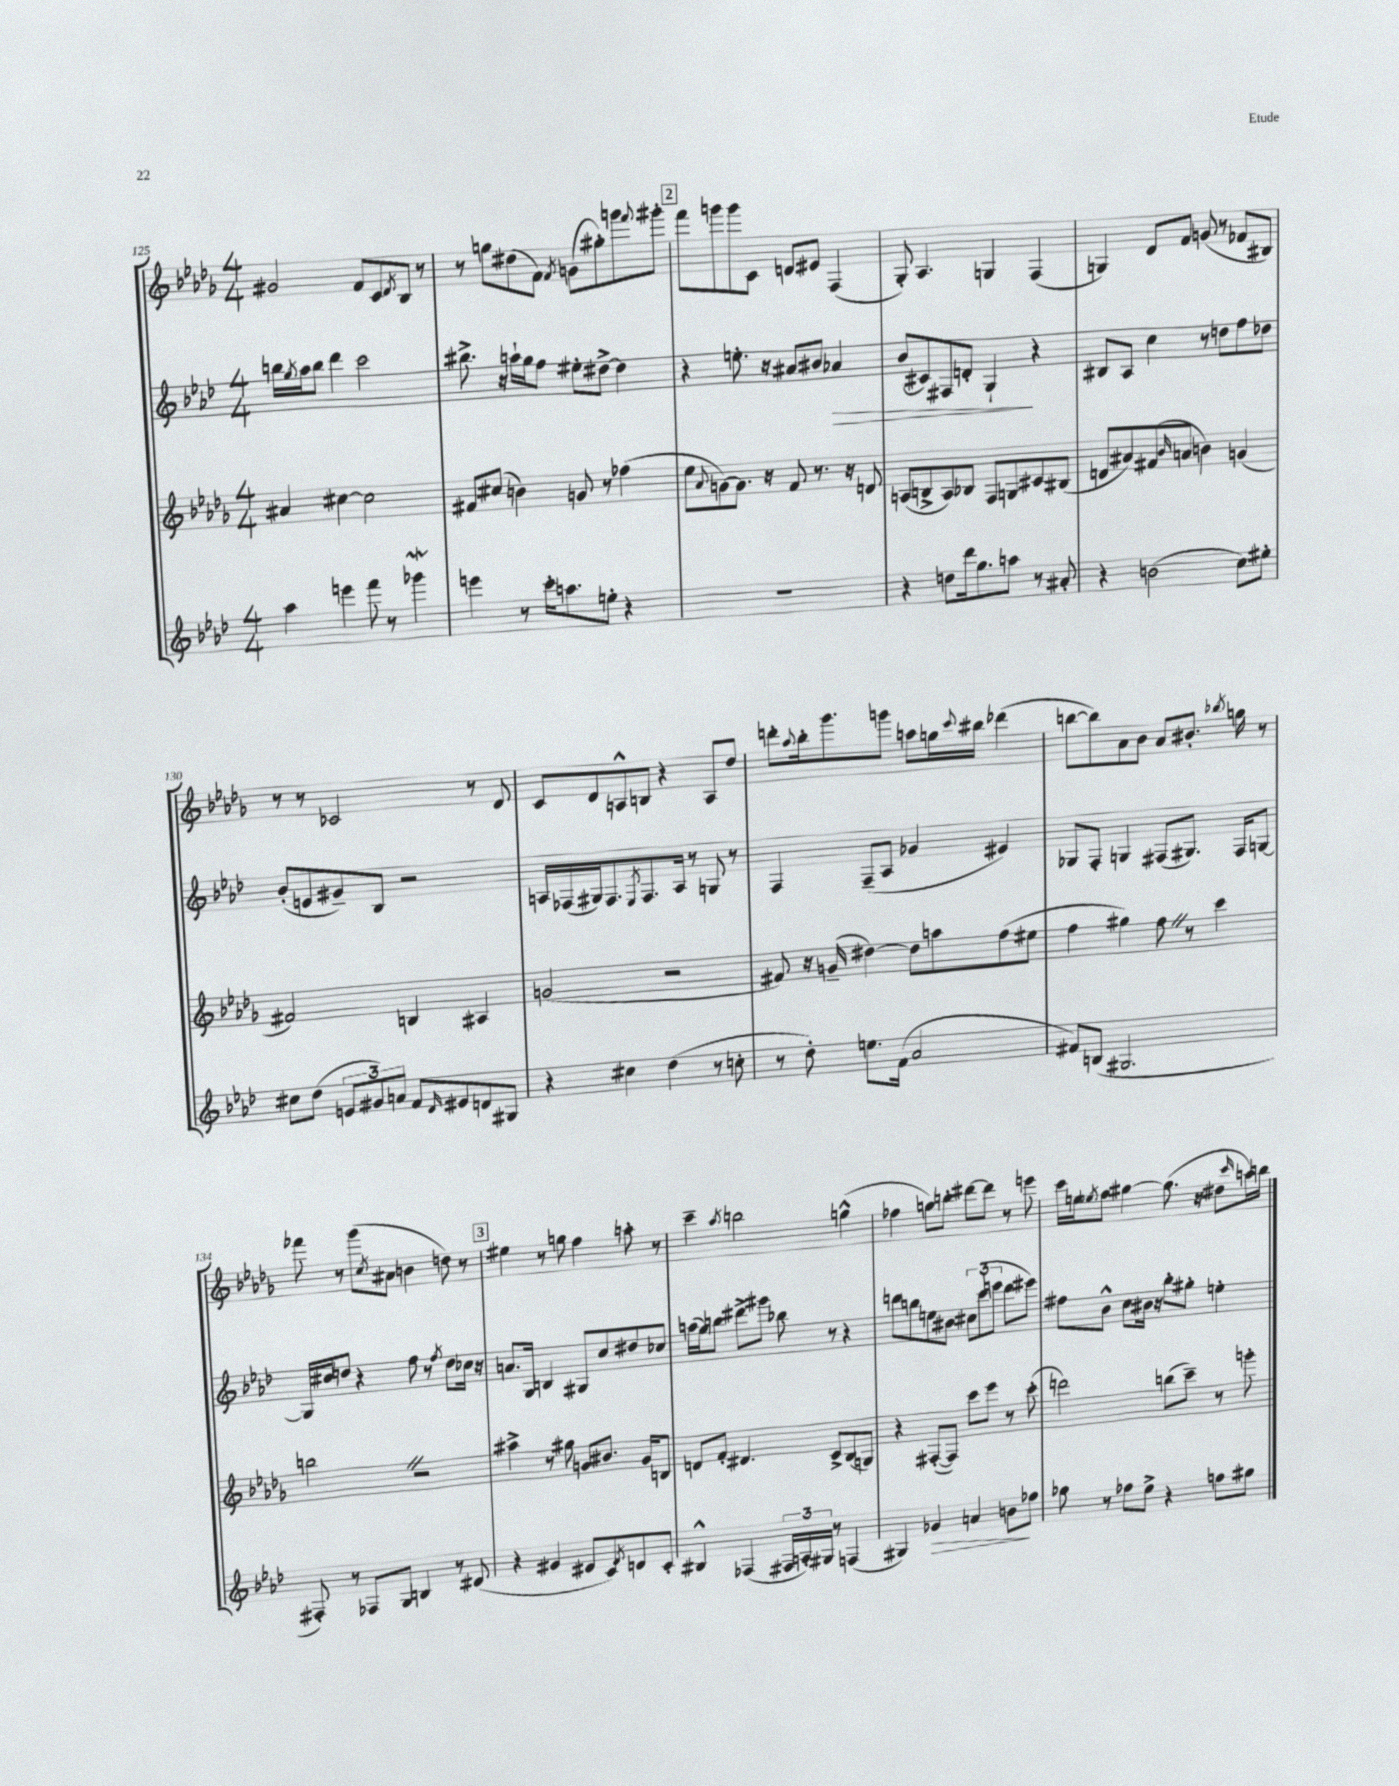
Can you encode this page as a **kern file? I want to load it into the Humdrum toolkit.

**kern	**dynam	**kern	**kern	**dynam	**kern
*part4	*part4	*part3	*part2	*part2	*part1
*staff4	*staff4	*staff3	*staff2	*staff2	*staff1
*clefG2	*	*clefG2	*clefG2	*	*clefG2
*k[b-e-a-d-]	*	*k[b-e-a-d-g-]	*k[b-e-a-d-]	*	*k[b-e-a-d-g-]
*M4/4	*	*M4/4	*M4/4	*	*M4/4
=125	=125	=125	=125	=125	=125
4aa-\	.	4a#X/	16bbn\LL	.	2g#X/
.	.	.	8qgg/	.	.
.	.	.	16aa-\J	.	.
.	.	.	8bb\J	.	.
4eeen\	.	[4cc#X\	4ddd-\	.	.
8fff\	.	2cc#\]	2ccc\	.	8f/L
8r	.	.	.	.	8c/
.	.	.	.	.	8qd-/
4ggg-Xw\	.	.	.	.	8B-/J
.	.	.	.	.	8r
=126	=126	=126	=126	=126	=126
4eeen\	.	8f#X/L	8.bb#X^\	.	8r
.	.	(8cc#X/J	.	.	8ggn\L
.	.	.	16r	.	.
8r	.	4bn\)	16aan`\LL	.	(8dd#X\
.	.	.	16gg\J	.	.
16ccc'\KL	.	.	8ff\J	.	8f\J)
8.aan\	.	.	.	.	.
.	.	.	.	.	8qf/
.	.	8gn/	8ee#X'\L	.	(8gn\L
8een'\J	.	8r	[8dd#X^\J	.	8gg#X'\)
4r	.	(4ff-X\	4dd#\]	.	8gggn\
.	.	.	.	.	8qqfff/
.	.	.	.	.	8ggg#X'\J
!!LO:REH:place=s1:t=2
=127	=127	=127	=127	=127	=127
1r	.	8ee-\L	4r	.	8fff\L
.	.	8qqa-/	.	.	.
.	.	[8gn\)	.	.	8gggn\
.	.	8.g\J]	8.een'\	.	8ggg\
.	.	.	.	.	8c\J
.	.	16r	16r	.	.
.	.	8f/	8a#X/L	.	8dn/L
.	.	8.r	8b#X/J	.	8e#X/J
!	!	!	!	!LO:HP:b	!
.	.	.	4a-X/	>	(4F/
.	.	16r	.	.	.
.	.	8dn/	.	.	.
=128	=128	=128	=128	=128	=128
4r	.	(8An/L	(8b-/L	.	8G-'/)
.	.	8Bn^/	8c#X/)	.	4.A-/
8ddn\L	.	8A/)	8F#X/	.	.
16ddd-\k	.	8B-X/J	8dn'/J	.	.
8.gg\	.	.	.	.	.
.	.	8F/L	4G`/	.	4Gn/
8aan\J	.	8Gn/	.	.	.
8r	.	8c#X/	4r	]	(4F/
8a#X'/	.	(8B#X/J	.	.	.
=129	=129	=129	=129	=129	=129
4r	.	8dn/L	8B#X/L	.	4Gn/)
.	.	8a#X/)	8A-/J	.	.
(2bn\	.	(8f#X/	4cc\	.	8d-/L
.	.	16qqb-/	.	.	.
.	.	8an/J	.	.	8f/J
.	.	4bn\)	8r	.	(8gn/
.	.	.	8ddn\L	.	8r
8cc\L)	.	(4gn/	8ff\	.	8f-X/L
8ee#X'\J	.	.	8dd-X\J	.	8B#X/J)
!!LO:LB:g=z
=130	=130	=130	=130	=130	=130
8cc#X\L	.	2f#X/)	(8b-'/L	.	8r
(8dd-\J	.	.	8en/	.	8r
12en/L	.	.	8g#X~/)	.	2c-X/
12g#X/)	.	.	.	.	.
.	.	.	8B-/J	.	.
12an/J	.	.	.	.	.
8f/L	.	4Bn/	2r	.	.
16qqd-/	.	.	.	.	.
8e#X/	.	.	.	.	.
8dn/	.	4A#X/	.	.	8r
8G#X/J	.	.	.	.	8d-/
=131	=131	=131	=131	=131	=131
4r	.	(2gn/	16An/LL	.	8c/L
.	.	.	(16F-X/	.	.
.	.	.	16G#X/J)	.	8d-/
.	.	.	8.F-/	.	.
4cc#X\	.	.	.	.	8An^^/
.	.	.	8qE-/	.	.
.	.	.	8.F-/	.	8Bn/J
(4dd-\	.	2r	.	.	4r
.	.	.	16A/Jk	.	.
.	.	.	8r	.	.
8r	.	.	8Gn/	.	8A/L
8ccn'\	.	.	8r	.	8dd-/J
=132	=132	=132	=132	=132	=132
8r	.	8f#X/)	4F/	.	8dddn'\L
.	.	.	.	.	8qqaa-/
8dd-'\)	.	16r	.	.	16bb-'\k
.	.	(16gn~/	.	.	8.ggg-\
8.een\L	.	[4dd#X\)	(8F~/L	.	.
.	.	.	8A-/J	.	8gggn\J
(16f\Jk	.	.	.	.	.
2a-/	.	8dd#\L]	4g-X/	.	8aan\L
.	.	8aan\	.	.	16ggn\L
.	.	.	.	.	8qqccc/
.	.	.	.	.	16bb#X\JJ
.	.	(8ff\	4e#X/)	.	(4ddd-X\
.	.	8ee#X\J	.	.	.
=133	=133	=133	=133	=133	=133
8f#X/L)	.	4ff\	8G-X/L	.	[8bbn\L
(8Bn/J	.	.	8F'/J	.	8bb\])
2.G#X/	.	4gg#X\)	4Gn/	.	8a-\
.	.	.	.	.	8b-\J
.	.	8ffZ\	(8F#X/L	.	8a-/L
.	.	8r	8.G#X/J)	.	8.b#X'/J
.	.	4ccc\	.	.	.
.	.	.	.	.	8qbb-X/
.	.	.	16F#/KL	.	16ggn\
.	.	.	[8Gn/J	.	8r
!!LO:LB:g=z
=134	=134	=134	=134	=134	=134
8F#X'/)	.	2bbnZ\	16G/LL]	.	8fff-X\
.	.	.	16cc#X/J	.	.
8r	.	.	8ddn/J	.	8r
8F-X/L	.	.	4r	.	(8ggg-\L
.	.	.	.	.	8qcc/
8G/J	.	.	.	.	8a#X\J
4Bn/	.	2r	8ff\	.	4bn\
.	.	.	8r	.	.
.	.	.	8qff/	.	.
8r	.	.	8dd\L	.	8ddn\)
(8d#X/	.	.	16cc-X\Jk	.	8r
.	.	.	16r	.	.
!!LO:REH:place=s1:t=3
=135	=135	=135	=135	=135	=135
4r	.	4aa#X^\	8.an/L	.	4ee#X\
.	.	.	16G/Jk	.	.
4g#X/	.	8r	4Bn/	.	8r
.	.	8gg#X\	.	.	8ggn\
8e#X/L	.	8gn/L	8G#X/L	.	4ff\
8c/)	.	8.b#X/J	8cc/	.	.
8qf/	.	.	.	.	.
8dn/	.	.	8dd#X/	.	8aan'\
.	.	16g/KL	.	.	.
8c'/J	.	8Bn/J	8cc-X/J	.	8r
=136	=136	=136	=136	=136	=136
4B#X^^/	.	8dn/L	(16aan\LL	.	4ccc~\
.	.	.	16gg\J)	.	.
.	.	8f'/J	8bbn\J	.	.
.	.	.	.	.	8qaa-/
(4F-X/	.	4.d#X/	8ddd#X^\L	.	2bbn\
.	.	.	8ggg#X\J	.	.
24F#X/LL	.	.	8bb-X\	.	.
24An'/)	.	.	.	.	.
24G#X/JJ	.	.	.	.	.
8r	.	8c^/L	8r	.	.
(4Fn/	.	(8B-/	4r	.	(4ggn^^\
.	.	8Gn/J)	.	.	.
=137	=137	=137	=137	=137	=137
4G#X/)	.	4r	8dddn\L	.	4ff-X\
.	.	.	8bbn\	.	.
!	!LO:HP:b	!	!	!	!
4g-X/	>	([8F#X'/L	8een\	.	8ggn\L)
.	.	8F#/J])	8b#X\J	.	8bbn'\J
4an/	.	8ccc\L	12cc#X\L	.	[8ddd#X\L
.	.	.	(12ccc\	.	.
.	.	8eee-\J	.	.	8ddd#\J]
.	.	.	12eeen\J	.	.
8bn\L	.	8r	8ddd\L	.	8r
8ff-X\J	]	(8ccc'\	8eee#X\J)	.	8eeen\
=138	=138	=138	=138	=138	=138
8gg-X\	.	2dddn\)	8ff#X\L	.	16ccc\LL
.	.	.	.	.	16een\J
.	.	.	.	.	8qee-X/
8r	.	.	8b-^^\J	.	8ff\J
8ff-X\L	.	.	8cc\L	.	[4gg#X\
8ee-^\J	.	.	16b#X\Jk	.	.
.	.	.	16r	.	.
4r	.	(8bbn\L	8bb-'\L	.	(8.gg#\]
.	.	8ccc~\J)	8gg#X'\J	.	.
.	.	.	.	.	16r
8ffn\L	.	8r	4een'\	.	8dd#X\L
.	.	.	.	.	16qqccc/
8gg#X\J	.	8gggn'\	.	.	16aan\L)
.	.	.	.	.	16bbn\JJ
==	==	==	==	==	==
*-	*-	*-	*-	*-	*-
